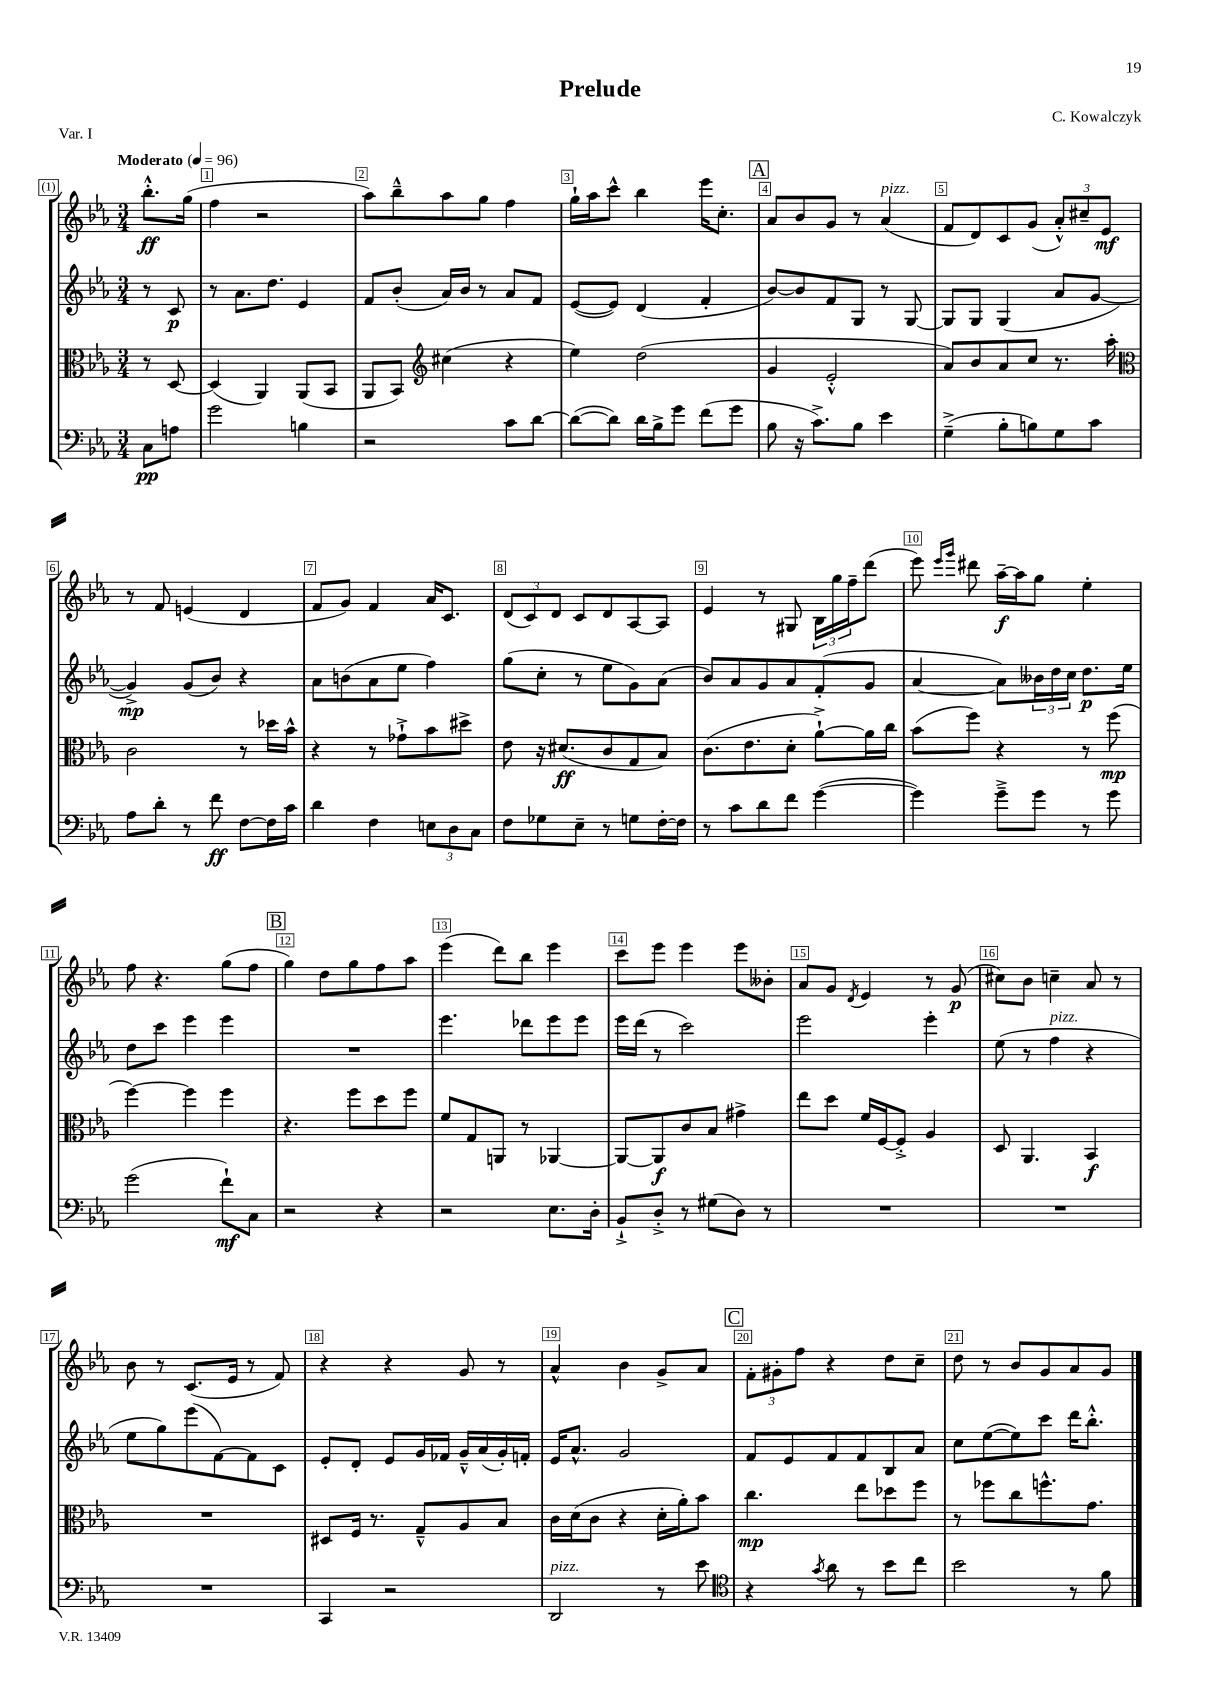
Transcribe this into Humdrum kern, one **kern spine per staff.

**kern	**dynam	**kern	**dynam	**kern	**dynam	**kern	**dynam
*part4	*part4	*part3	*part3	*part2	*part2	*part1	*part1
*staff4	*staff4	*staff3	*staff3	*staff2	*staff2	*staff1	*staff1
*clefF4	*	*clefC3	*	*clefG2	*	*clefG2	*
*k[b-e-a-]	*	*k[b-e-a-]	*	*k[b-e-a-]	*	*k[b-e-a-]	*
*M3/4	*	*M3/4	*	*M3/4	*	*M3/4	*
*MM96	*	*MM96	*	*MM96	*	*MM96	*
=	=	=	=	=	=	=	=
!	!	!	!	!	!	!LO:TX:a:B:t=Moderato	!
8C\L	pp	8r	.	8r	.	8.bb-'^^\L	ff
8An\J	.	[8D/	.	8c/	p	.	.
.	.	.	.	.	.	(16gg\Jk	.
=1	=1	=1	=1	=1	=1	=1	=1
2g\	.	(4D/]	.	8r	.	4ff\	.
.	.	.	.	8.a-\L	.	.	.
.	.	4AA-/)	.	.	.	2r	.
.	.	.	.	8.dd\J	.	.	.
4Bn\	.	(8AA-/L	.	4e-/	.	.	.
.	.	8BB-/J	.	.	.	.	.
=2	=2	=2	=2	=2	=2	=2	=2
2r	.	8AA-/L	.	8f/L	.	8aa-\L)	.
.	.	8BB-/J)	.	(8b-'/J	.	8bb-~^^\	.
*	*	*clefG2	*	*	*	*	*
.	.	(4cc#X\	.	16a-/LL)	.	8aa-\	.
.	.	.	.	16b-/JJ	.	.	.
.	.	.	.	8r	.	8gg\J	.
8c\L	.	4r	.	8a-/L	.	4ff\	.
[8d\J	.	.	.	8f/J	.	.	.
=3	=3	=3	=3	=3	=3	=3	=3
(8d\L_	.	4ee-\)	.	([8e-/L	.	16gg`\LL	.
.	.	.	.	.	.	16aa-\J	.
8d\J])	.	.	.	8e-/J])	.	8ccc^^\J	.
16d\LL	.	(2dd\	.	(4d/	.	4bb-\	.
16B-^\J	.	.	.	.	.	.	.
8g\J	.	.	.	.	.	.	.
(8f\L	.	.	.	4f'/	.	16eee-\KL	.
.	.	.	.	.	.	8.cc'\J	.
8g\J	.	.	.	.	.	.	.
!!LO:REH:place=s1:t=A
=4	=4	=4	=4	=4	=4	=4	=4
8B-\	.	4g/	.	[8b-/L)	.	8a-/L	.
16r	.	.	.	8b-/]	.	8b-/	.
8.c^\L)	.	.	.	.	.	.	.
.	.	2e-'^^/	.	8f/	.	8g/J	.
8B-\J	.	.	.	8G/J	.	8r	.
!	!	!	!	!	!	!LO:TX:a:i:t=pizz.	!
4e-\	.	.	.	8r	.	(4a-/	.
.	.	.	.	[8G/	.	.	.
=5	=5	=5	=5	=5	=5	=5	=5
(4G~^\	.	8a-/L)	.	8G/L]	.	8f/L	.
.	.	8b-/	.	8G/J	.	8d/)	.
8B-'\L	.	8a-/	.	(4G/	.	8c/	.
8Bn\)	.	8cc/J	.	.	.	(8g/J	.
8G\	.	8.r	.	8a-/L	.	12a-'^^/L)	.
.	.	.	.	.	.	12cc#X~/	.
8c\J	.	.	.	[8g/J	.	.	.
.	.	.	.	.	.	12e-/J	mf
.	.	16aa-'\	.	.	.	.	.
!!LO:LB:g=z
=6	=6	=6	=6	=6	=6	=6	=6
*	*	*clefC3	*	*	*	*	*
8A-\L	.	2c\	.	4g^/])	mp	8r	.
8d'\J	.	.	.	.	.	8f/	.
8r	.	.	.	(8g/L	.	(4en/	.
8f\	ff	.	.	8b-/J)	.	.	.
[8F\L	.	8r	.	4r	.	4d/	.
16F\L]	.	16dd-X\LL	.	.	.	.	.
16c\JJ	.	16b-^^\JJ	.	.	.	.	.
=7	=7	=7	=7	=7	=7	=7	=7
4d\	.	4r	.	8a-\L	.	8f/L	.
.	.	.	.	(8bn\	.	8g/J)	.
4F\	.	8r	.	8a-\	.	4f/	.
.	.	8g-X`^\L	.	8ee-\J	.	.	.
12En\L	.	8b-\	.	4ff\)	.	16a-/KL	.
.	.	.	.	.	.	8.c/J	.
12D\	.	.	.	.	.	.	.
.	.	8dd#X^\J	.	.	.	.	.
12C\J	.	.	.	.	.	.	.
=8	=8	=8	=8	=8	=8	=8	=8
8F\L	.	8e-\	.	(8gg\L	.	(12d/L	.
.	.	.	.	.	.	12c/)	.
8G-X\	.	16r	.	8cc'\J	.	.	.
.	.	.	.	.	.	12d/J	.
.	.	(8.d#X/L	ff	.	.	.	.
8E-~\J	.	.	.	8r	.	8c/L	.
8r	.	8c/	.	8ee-\L	.	8d/	.
8Gn\L	.	8G/	.	8g\)	.	[8A-/	.
[16F'\L	.	8B-/J)	.	(8a-\J	.	8A-/J]	.
16F\JJ]	.	.	.	.	.	.	.
=9	=9	=9	=9	=9	=9	=9	=9
8r	.	(8.c\L	.	8b-/L)	.	4e-/	.
8c\L	.	.	.	8a-/	.	.	.
.	.	8.e-\	.	.	.	.	.
8d\	.	.	.	8g/	.	8r	.
8f\J	.	8d'\J	.	8a-/	.	8G#X/	.
([4g\	.	[8a-`^\L)	.	(8f'/	.	24B-\LL	.
.	.	.	.	.	.	24gg\	.
.	.	.	.	.	.	24ff~\J	.
.	.	16a-\L]	.	8g/J	.	(8ddd\J	.
.	.	16cc\JJ	.	.	.	.	.
=10	=10	=10	=10	=10	=10	=10	=10
4g\])	.	(8b-\L	.	[4a-/	.	8eee-\)	.
.	.	.	.	.	.	16qqeee-/LL	.
.	.	.	.	.	.	16qqggg/JJ	.
.	.	8ff\J)	.	.	.	8ddd#X\	.
8g~^\L	.	4r	.	8a-\L])	.	[16aa-~\LL	f
.	.	.	.	.	.	16aa-\J]	.
8g\J	.	.	.	24b--X\L	.	8gg\J	.
.	.	.	.	24dd\	.	.	.
.	.	.	.	24cc\JJ	.	.	.
8r	.	8r	.	8.dd\L	p	4ee-'\	.
8g\	.	(8ff\	mp	.	.	.	.
.	.	.	.	16ee-\Jk	.	.	.
!!LO:LB:g=z
=11	=11	=11	=11	=11	=11	=11	=11
(2g\	.	[4ff\)	.	8dd\L	.	8ff\	.
.	.	.	.	8ccc\J	.	4.r	.
.	.	4ff\]	.	4eee-\	.	.	.
8f`\L)	mf	4ff\	.	4eee-\	.	(8gg\L	.
8C\J	.	.	.	.	.	8ff\J	.
!!LO:REH:place=s1:t=B
=12	=12	=12	=12	=12	=12	=12	=12
2r	.	4.r	.	2.r	.	4gg\)	.
.	.	.	.	.	.	8dd\L	.
.	.	8ff\L	.	.	.	8gg\	.
4r	.	8dd\	.	.	.	8ff\	.
.	.	8ff\J	.	.	.	8aa-\J	.
=13	=13	=13	=13	=13	=13	=13	=13
2r	.	8f/L	.	4.eee-\	.	(4eee-\	.
.	.	8G/	.	.	.	.	.
.	.	8AAn/J	.	.	.	8ddd\L)	.
.	.	8r	.	8ddd-X\L	.	8bb-\J	.
8.E-\L	.	[4AA-X/	.	8eee-\	.	4eee-\	.
.	.	.	.	8eee-\J	.	.	.
16D'\Jk	.	.	.	.	.	.	.
=14	=14	=14	=14	=14	=14	=14	=14
8BB-`^/L	.	8AA-/L_	.	16eee-\LL	.	8ccc\L	.
.	.	.	.	(16ddd\JJ	.	.	.
8D'^/J	.	8AA-/]	f	8r	.	8eee-\J	.
8r	.	8c/	.	2ccc\)	.	4eee-\	.
(8G#X\L	.	8B-/J	.	.	.	.	.
8D\J)	.	4g#X^\	.	.	.	8eee-\L	.
8r	.	.	.	.	.	8b--X'\J	.
=15	=15	=15	=15	=15	=15	=15	=15
2.r	.	8ee-\L	.	2eee-\	.	8a-/L	.
.	.	8dd\J	.	.	.	8g/J	.
.	.	.	.	.	.	8qd/	.
.	.	16f/LL	.	.	.	4e-/	.
.	.	[16F/J	.	.	.	.	.
.	.	8F'^/J]	.	.	.	.	.
.	.	4A-/	.	4eee-'\	.	8r	.
.	.	.	.	.	.	(8g/	p
=16	=16	=16	=16	=16	=16	=16	=16
2.r	.	8D/	.	(8ee-\	.	8cc#X\L)	.
.	.	4.AA-/	.	8r	.	8b-\J	.
!	!	!	!	!LO:TX:a:i:t=pizz.	!	!	!
.	.	.	.	4ff\	.	4ccn~\	.
.	.	4BB-/	f	4r	.	8a-/	.
.	.	.	.	.	.	8r	.
!!LO:LB:g=z
=17	=17	=17	=17	=17	=17	=17	=17
2.r	.	2.r	.	8ee-\L	.	8b-\	.
.	.	.	.	8gg\)	.	8r	.
.	.	.	.	(8eee-\	.	(8.c/L	.
.	.	.	.	[8f\)	.	.	.
.	.	.	.	.	.	16e-/Jk	.
.	.	.	.	8f\]	.	8r	.
.	.	.	.	8c\J	.	8f/)	.
=18	=18	=18	=18	=18	=18	=18	=18
4CC/	.	8D#X/L	.	8e-'/L	.	4r	.
.	.	16F/Jk	.	8d'/J	.	.	.
.	.	8.r	.	.	.	.	.
2r	.	.	.	8e-/L	.	4r	.
.	.	8G~^^/L	.	16g/L	.	.	.
.	.	.	.	16f-X/JJ	.	.	.
.	.	8A-/	.	16g~^^/LL	.	8g/	.
.	.	.	.	(16a-/	.	.	.
.	.	8B-/J	.	16g'/)	.	8r	.
.	.	.	.	16fn'/JJ	.	.	.
=19	=19	=19	=19	=19	=19	=19	=19
!LO:TX:a:i:t=pizz.	!	!	!	!	!	!	!
2DD/	.	16c\LL	.	16e-/KL	.	4a-^^/	.
.	.	(16d\J	.	8.a-^^/J	.	.	.
.	.	8c\J	.	.	.	.	.
.	.	4r	.	2g/	.	4b-\	.
8r	.	16d'\LL	.	.	.	8g^/L	.
.	.	16a-'\J)	.	.	.	.	.
8e-\	.	8b-\J	.	.	.	8a-/J	.
!!LO:REH:place=s1:t=C
=20	=20	=20	=20	=20	=20	=20	=20
*clefC4	*	*	*	*	*	*	*
4r	.	4.cc\	mp	8f/L	.	12f'\L	.
.	.	.	.	.	.	12g#X'\	.
.	.	.	.	8e-/	.	.	.
.	.	.	.	.	.	12ff\J	.
8qg/	.	.	.	.	.	.	.
8a-\	.	.	.	8f/	.	4r	.
8r	.	8ee-\L	.	8f/	.	.	.
8b-\L	.	8dd-X\	.	8B-/	.	8dd\L	.
8cc\J	.	8ff\J	.	8a-/J	.	8cc~\J	.
=21	=21	=21	=21	=21	=21	=21	=21
2b-\	.	8r	.	8cc\L	.	8dd\	.
.	.	8ff-X\L	.	([8ee-\	.	8r	.
.	.	8cc\	.	8ee-\])	.	8b-/L	.
.	.	8.ffn^^\	.	8ccc\J	.	8g/	.
8r	.	.	.	16ddd\KL	.	8a-/	.
.	.	8.g\J	.	8.bb-'^^\J	.	.	.
8f\	.	.	.	.	.	8g/J	.
==	==	==	==	==	==	==	==
*-	*-	*-	*-	*-	*-	*-	*-
